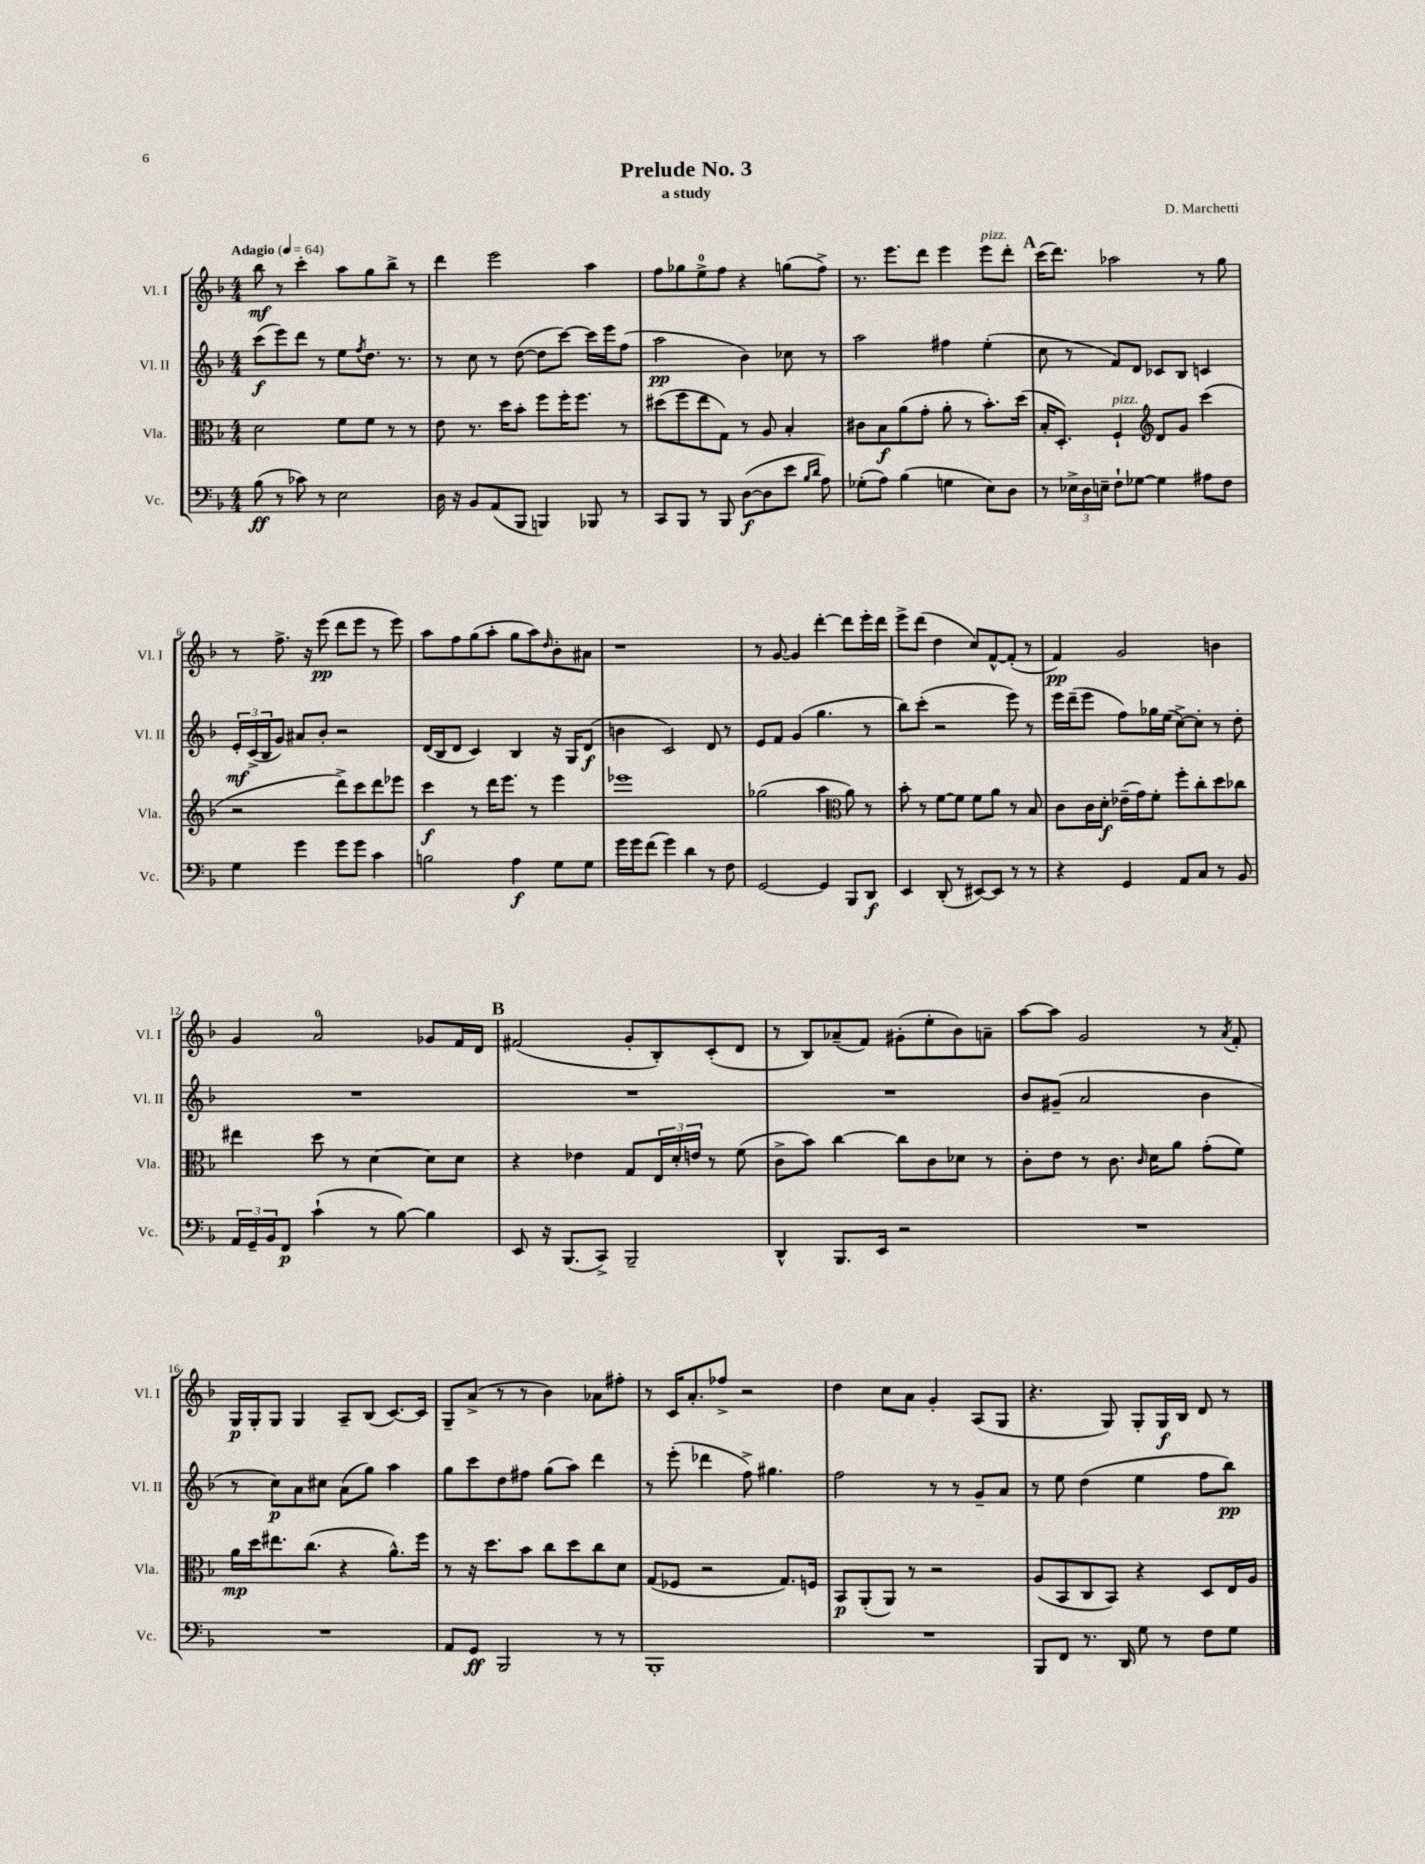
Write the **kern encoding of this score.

**kern	**dynam	**kern	**dynam	**kern	**dynam	**kern	**dynam
*part4	*part4	*part3	*part3	*part2	*part2	*part1	*part1
*staff4	*staff4	*staff3	*staff3	*staff2	*staff2	*staff1	*staff1
*I"Vc.	*	*I"Vla.	*	*I"Vl. II	*	*I"Vl. I	*
*I'Vc.	*	*I'Vla.	*	*I'Vl. II	*	*I'Vl. I	*
*clefF4	*	*clefC3	*	*clefG2	*	*clefG2	*
*k[b-]	*	*k[b-]	*	*k[b-]	*	*k[b-]	*
*M4/4	*	*M4/4	*	*M4/4	*	*M4/4	*
*MM64	*	*MM64	*	*MM64	*	*MM64	*
=1	=1	=1	=1	=1	=1	=1	=1
!	!	!	!	!	!	!LO:TX:a:B:t=Adagio	!
(8B-\	ff	2d\	.	(8ccc\L	f	8bb-\	mf
8r	.	.	.	8eee\)	.	8r	.
8c-X\)	.	.	.	8ddd\J	.	4ccc'\	.
8r	.	.	.	8r	.	.	.
2E\	.	8f\L	.	8ee\L	.	8aa\L	.
.	.	.	.	8qff/	.	.	.
.	.	8f\J	.	8.dd\J	.	8gg\	.
.	.	8r	.	.	.	8bb-^\J	.
.	.	.	.	8.r	.	.	.
.	.	8r	.	.	.	8r	.
=2	=2	=2	=2	=2	=2	=2	=2
16D\	.	8e\	.	8r	.	4ddd\	.
16r	.	.	.	.	.	.	.
8BB-/L	.	8.r	.	8cc\	.	.	.
(8AA/	.	.	.	8r	.	2eee\	.
.	.	16dd\KL	.	.	.	.	.
8BBB-/J	.	8b-'\J	.	([8dd\	.	.	.
4BBBn/)	.	8ff\L	.	8dd\L]	.	.	.
.	.	16ff'\K	.	[8ccc\J)	.	.	.
.	.	8.ff\J	.	.	.	.	.
8BBB-X/	.	.	.	16ccc\LL]	.	4aa\	.
.	.	.	.	16eee\J	.	.	.
8r	.	8r	.	(8ff\J	.	.	.
=3	=3	=3	=3	=3	=3	=3	=3
8CC/L	.	(8dd#X\L	.	2aa\	pp	8ff\L	.
8BBB-/J	.	8ff\	.	.	.	8gg-X\	.
8r	.	8ee\	.	.	.	8ee^\	.
8BBB-/	.	8G\J)	.	.	.	8ff\J	.
([8D\L	f	8r	.	4b-\)	.	4r	.
8D\]	.	8A/	.	.	.	.	.
8e\J	.	4B-'/	.	8cc-X\	.	(8ggn\L	.
16qqB-/LL	.	.	.	.	.	.	.
16qqd/JJ	.	.	.	.	.	.	.
8A\)	.	.	.	8r	.	8ff^\J)	.
=4	=4	=4	=4	=4	=4	=4	=4
(8G-X'\L	.	8c#X\L	.	2aa\	.	8.r	.
8A\J)	.	8B-\	f	.	.	.	.
.	.	.	.	.	.	8.eee\L	.
(4B-\	.	(8a\	.	.	.	.	.
.	.	8g'\J	.	.	.	8ddd\J	.
4Gn\	.	8a'\	.	4ff#X\	.	4eee\	.
.	.	8r	.	.	.	.	.
!	!	!	!	!	!	!LO:TX:a:i:t=pizz.	!
8E\L)	.	8.b-'\L)	.	(4ee'\	.	8eee\L	.
8D\J	.	.	.	.	.	8ddd'\J	.
.	.	(16dd\Jk	.	.	.	.	.
!!LO:REH:place=s1:t=A
=5	=5	=5	=5	=5	=5	=5	=5
8r	.	16B-'/KL	.	8cc\	.	(16ccc\KL	.
.	.	8.D'/J)	.	.	.	8.ddd\J)	.
24E-X^\LL	.	.	.	8r	.	.	.
24D\	.	.	.	.	.	.	.
24En~\JJ	.	.	.	.	.	.	.
!	!	!LO:TX:a:i:t=pizz.	!	!	!	!	!
8F`\L	.	4F`/	.	8f/L)	.	2aa-X\	.
[8G-X\J	.	.	.	8d/J	.	.	.
*	*	*clefG2	*	*	*	*	*
4G-\]	.	8d/L	.	8c-X/L	.	.	.
.	.	8g/J	.	8B-/J	.	.	.
8A#X\L	.	(4ccc\	.	4cn/	.	8r	.
8F\J	.	.	.	.	.	8gg\	.
!!LO:LB:g=z
=6	=6	=6	=6	=6	=6	=6	=6
4G\	.	2r	.	24e'/LL	mf	8r	.
.	.	.	.	(24c^/	.	.	.
.	.	.	.	24B-/J	.	.	.
.	.	.	.	8g/J)	.	8.ff^\	.
4g\	.	.	.	8a#X/L	.	.	.
.	.	.	.	.	.	16r	.
.	.	.	.	8b-'/J	.	(8eee\	pp
8g\L	.	8ddd^\L)	.	2r	.	8ddd\L	.
8g\J	.	8ccc\	.	.	.	8eee\J	.
4c\	.	8ddd\	.	.	.	8r	.
.	.	8eee-X\J	.	.	.	8eee\)	.
=7	=7	=7	=7	=7	=7	=7	=7
2Bn\	.	4ccc\	f	(16d/LL	.	8aa\L	.
.	.	.	.	16B-/J	.	.	.
.	.	.	.	8d/J	.	8ff\	.
.	.	8r	.	4c/)	.	(8gg\	.
.	.	16ddd\KL	.	.	.	8aa'\J	.
.	.	8.eee\J	.	.	.	.	.
4A\	f	.	.	4B-/	.	8gg\L	.
.	.	8r	.	.	.	8aa\)	.
.	.	.	.	.	.	16qqdd/	.
8G\L	.	4eee\	.	16r	.	8b-'\	.
.	.	.	.	16G/KL	.	.	.
8G\J	.	.	.	(8d/J	f	8a#X\J	.
=8	=8	=8	=8	=8	=8	=8	=8
16g\LL	.	1eee-X	.	4bn\	.	1r	.
16g\J	.	.	.	.	.	.	.
(8f\J	.	.	.	.	.	.	.
4g\)	.	.	.	2c/)	.	.	.
4d\	.	.	.	.	.	.	.
8r	.	.	.	8d/	.	.	.
8F\	.	.	.	8r	.	.	.
=9	=9	=9	=9	=9	=9	=9	=9
[2GG/	.	(2gg-X\	.	8e/L	.	8r	.
.	.	.	.	8f/J	.	[8g/	.
.	.	.	.	(4g/	.	4g/]	.
4GG/]	.	4aa\	.	4.gg\	.	[4ddd'\	.
*	*	*clefC3	*	*	*	*	*
8BBB-/L	.	8a\)	.	.	.	8ddd\L]	.
8DD/J	f	8r	.	8r	.	16eee'\L	.
.	.	.	.	.	.	16ddd\JJ	.
=10	=10	=10	=10	=10	=10	=10	=10
4EE/	.	8b-'\	.	8bb-\L)	.	8eee^\L	.
.	.	8r	.	(8ccc'\J	.	(8ddd\J	.
(8DD'/	.	[8f\L	.	2r	.	4dd\	.
8r	.	8f\J]	.	.	.	.	.
[8EE#X/L)	.	8f\L	.	.	.	8cc/L)	.
8EE#/J]	.	8a\J	.	.	.	[8f^^/	.
8r	.	8r	.	8eee\)	.	(8f'/J]	.
8r	.	8B-/	.	8r	.	8r	.
=11	=11	=11	=11	=11	=11	=11	=11
4r	.	8c\L	.	16eee\LL	.	4f/)	pp
.	.	.	.	(16ddd~\J	.	.	.
.	.	16c\L	.	8eee\J	.	.	.
.	.	16d'\JJ	f	.	.	.	.
4GG/	.	(16e-X~\LL	.	8ff\L)	.	2g/	.
.	.	16g\J)	.	.	.	.	.
.	.	8f'\J	.	16gg-X\L	.	.	.
.	.	.	.	(16ee\JJ	.	.	.
8AA/L	.	8ff'\L	.	[8cc^\L)	.	.	.
8C/J	.	8cc'\	.	8cc'\J]	.	.	.
8r	.	8dd\	.	8r	.	4bn\	.
8BB-/	.	8cc-X\J	.	8dd'\	.	.	.
!!LO:LB:g=z
=12	=12	=12	=12	=12	=12	=12	=12
24AA/LL	.	4ee#X\	.	1r	.	4g/	.
24GG~/	.	.	.	.	.	.	.
24BB-/J	.	.	.	.	.	.	.
8FF/J	p	.	.	.	.	.	.
(4c`\	.	8dd\	.	.	.	2a/	.
.	.	8r	.	.	.	.	.
8r	.	[4d\	.	.	.	.	.
[8B-\)	.	.	.	.	.	.	.
4B-\]	.	8d\L]	.	.	.	8g-X/L	.
.	.	8d\J	.	.	.	16f/L	.
.	.	.	.	.	.	16d/JJ	.
!!LO:REH:place=s1:t=B
=13	=13	=13	=13	=13	=13	=13	=13
8EE/	.	4r	.	1r	.	(2f#X/	.
16r	.	.	.	.	.	.	.
(8.BBB-/L	.	.	.	.	.	.	.
.	.	4e-X\	.	.	.	.	.
8CC^/J)	.	.	.	.	.	.	.
2BBB-~/	.	8G/L	.	.	.	8g'/L	.
.	.	24E/L	.	.	.	8B-'/)	.
.	.	24d'/	.	.	.	.	.
.	.	24en/JJ	.	.	.	.	.
.	.	8r	.	.	.	(8c'/	.
.	.	(8f\	.	.	.	8d/J	.
=14	=14	=14	=14	=14	=14	=14	=14
4DD^^/	.	8c^\L	.	1r	.	8r	.
.	.	8b-\J)	.	.	.	8B-/L)	.
8.BBB-/L	.	[4cc\	.	.	.	(8a-X~/	.
.	.	.	.	.	.	8f/J)	.
16EE/Jk	.	.	.	.	.	.	.
2r	.	8cc\L]	.	.	.	(8g#X'\L	.
.	.	8c\	.	.	.	8ee'\	.
.	.	8d-X\J	.	.	.	8b-\)	.
.	.	8r	.	.	.	8an~\J	.
=15	=15	=15	=15	=15	=15	=15	=15
1r	.	8c'\L	.	8b-/L	.	[8aa\L	.
.	.	8e\J	.	(8g#X~/J	.	8aa\J]	.
.	.	8r	.	2a/	.	2g/	.
.	.	8.c\	.	.	.	.	.
.	.	16qqc/	.	.	.	.	.
.	.	16d\KL	.	.	.	.	.
.	.	8a\J	.	.	.	.	.
.	.	(8g'\L	.	4b-\	.	8r	.
.	.	.	.	.	.	8qa/	.
.	.	8f\J)	.	.	.	8f'/	.
!!LO:LB:g=z
=16	=16	=16	=16	=16	=16	=16	=16
1r	.	16a\LL	mp	8r	.	16G/LL	p
.	.	16dd\J	.	.	.	16G'/J	.
.	.	8.ee#X\	.	8cc\L)	p	8G/J	.
.	.	.	.	8a\	.	4G/	.
.	.	(8.cc\J	.	.	.	.	.
.	.	.	.	8cc#X\J	.	.	.
.	.	4r	.	(8a\L	.	8A~/L	.
.	.	.	.	8gg\J)	.	(8B-/J	.
.	.	8.a^^\L)	.	4aa\	.	[8.c/L)	.
.	.	16ff\Jk	.	.	.	16c/Jk]	.
=17	=17	=17	=17	=17	=17	=17	=17
8AA/L	.	8r	.	8gg\L	.	8G~/L	.
8GG/J	ff	16r	.	8ccc\	.	(8a^/J	.
.	.	8.dd\L	.	.	.	.	.
2BBB-/	.	.	.	8dd\	.	8r	.
.	.	8b-\J	.	8ff#X\J	.	8r	.
.	.	8cc\L	.	(8gg\L	.	4b-\)	.
.	.	8dd\	.	8aa\J)	.	.	.
8r	.	8cc\	.	4ddd\	.	8a-X\L	.
8r	.	8d\J	.	.	.	8ff#X'\J	.
=18	=18	=18	=18	=18	=18	=18	=18
1BBB-'	.	(8G/L	.	8r	.	8r	.
.	.	8F-X/J	.	(8eee'\	.	16c/KL	.
.	.	.	.	.	.	8.a'/	.
.	.	2r	.	4ddd-X\	.	.	.
.	.	.	.	.	.	8ff-X^/J	.
.	.	.	.	8ff^\)	.	2r	.
.	.	.	.	4.gg#X\	.	.	.
.	.	8.G/L)	.	.	.	.	.
.	.	16Fn/Jk	.	.	.	.	.
=19	=19	=19	=19	=19	=19	=19	=19
1r	.	8BB-/L	p	2ff\	.	4dd\	.
.	.	(8AA'/	.	.	.	.	.
.	.	8AA/J)	.	.	.	8cc\L	.
.	.	8r	.	.	.	8a\J	.
.	.	2r	.	8r	.	4g'/	.
.	.	.	.	8r	.	.	.
.	.	.	.	8g~/L	.	(8A/L	.
.	.	.	.	8a/J	.	8G/J	.
=20	=20	=20	=20	=20	=20	=20	=20
8BBB-/L	.	(8A/L	.	8r	.	4.r	.
8FF/J	.	8BB-/	.	8ee\	.	.	.
8.r	.	8C/	.	(4dd\	.	.	.
.	.	8BB-/J)	.	.	.	8G/)	.
16DD/	.	.	.	.	.	.	.
8G\	.	4r	.	4ee\	.	8G'/L	.
8r	.	.	.	.	.	16G/L	f
.	.	.	.	.	.	16B-/JJ	.
8F\L	.	8D/L	.	8ff\L	.	8d/	.
8G\J	.	16E/L	.	8bb-\J)	pp	8r	.
.	.	16A/JJ	.	.	.	.	.
==	==	==	==	==	==	==	==
*-	*-	*-	*-	*-	*-	*-	*-
